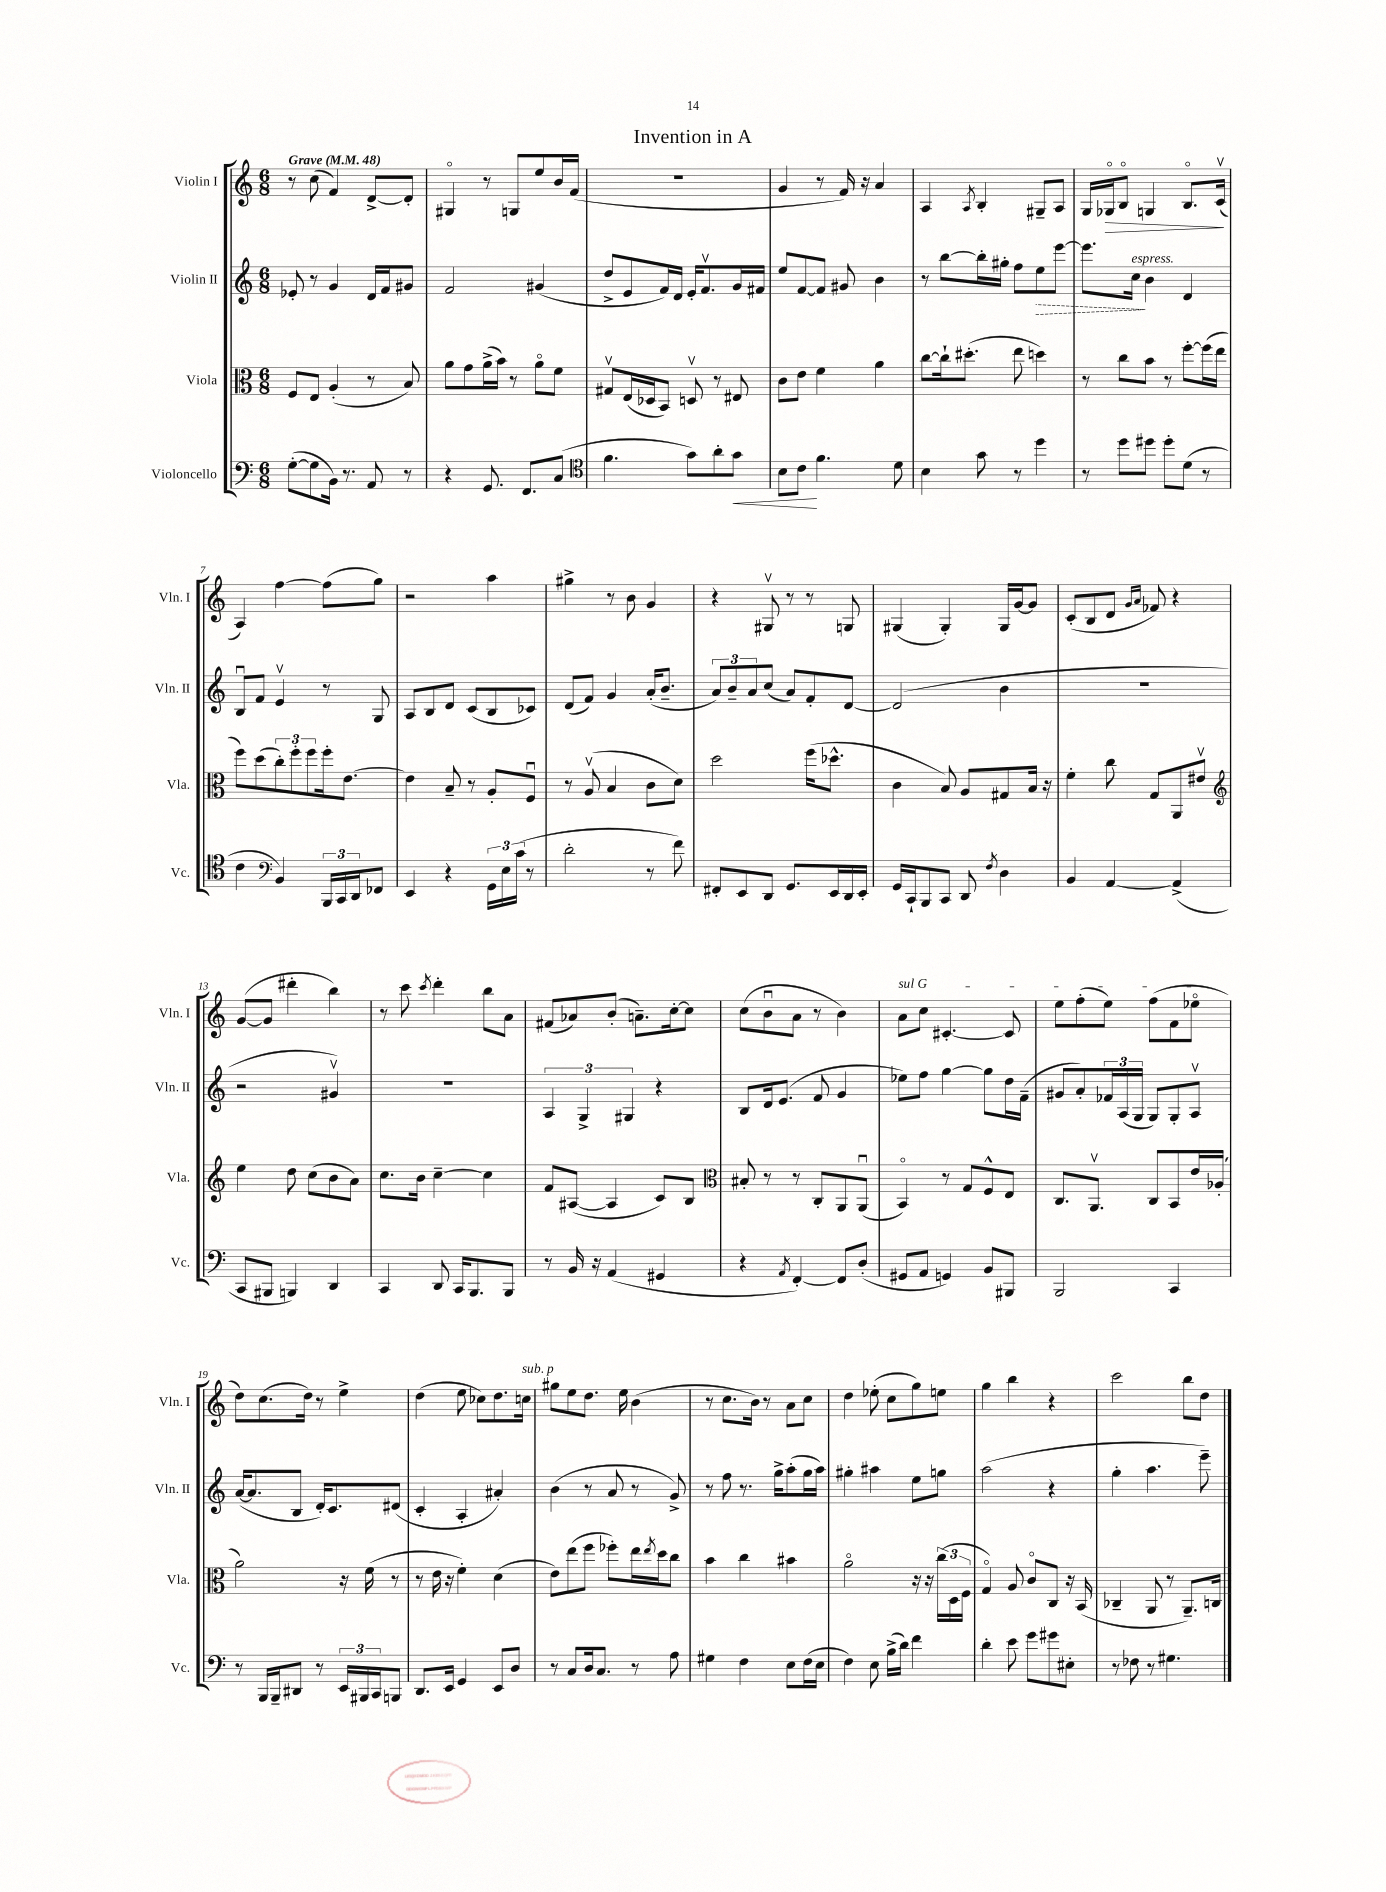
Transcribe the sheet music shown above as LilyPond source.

\header { title = "Invention in A" }
<<
\new StaffGroup <<
\new Staff = "s0" \with { instrumentName = "Violin I" shortInstrumentName = "Vln. I" } {
    \clef treble \key c \major \numericTimeSignature \time 6/8 \tempo "Grave" 4 = 48
    r8 c''8( f'4) d'8~-> d'8-. |
    gis4\flageolet r8 g8 e''8 b'16 f'16( |
    R2. |
    g'4 r8 f'16) r16 a'4 |
    a4 \acciaccatura { a8 } b4-. gis8-- a8 |
    g16 ges16\flageolet\> b8\flageolet g4 b8.\flageolet c'16\upbow\!( |
    a4) f''4~ f''8( g''8) |
    r2 a''4 |
    gis''4-> r8 b'8 g'4 |
    r4 gis8\upbow r8 r8 g8 |
    gis4( gis4-.) gis16 g'16~ g'8 |
    c'8-.( b8 d'8 \grace { g'16 a'16 } fes'8) r4 |
    g'8~( g'8 dis'''4-. b''4) |
    r8 c'''8 \acciaccatura { c'''8 } d'''4-. b''8 a'8 |
    fis'8( aes'8) b'8-.( a'8.--) c''16~-. c''8 |
    c''8( b'8\downbow a'8 r8 b'4) |
    \once \override TextSpanner.bound-details.left.text = \markup { \italic "sul G" } a'8\startTextSpan c''8 cis'4.~-. cis'8 |
    e''8 f''8-.( e''8) f''8( f'8 ees''8\flageolet\stopTextSpan |
    d''8) c''8.( d''16) r8 e''4-> |
    d''4( e''8 ces''8) d''8. c''16^\markup { \italic "sub. p" } |
    gis''8 e''8 d''8. e''16 b'4( |
    r8 c''8. b'16) r8 a'8 c''8 |
    d''4 ees''8-.( c''8 g''8) e''8 |
    g''4 b''4 r4 |
    c'''2 b''8 d''8 \bar "|." |
}
\new Staff = "s1" \with { instrumentName = "Violin II" shortInstrumentName = "Vln. II" } {
    \clef treble \key c \major \numericTimeSignature \time 6/8
    ees'8-. r8 g'4 d'16 f'16 gis'8 |
    f'2 gis'4( |
    d''8-> e'8 f'16) d'16 e'16-. f'8.\upbow g'16 fis'16 |
    e''8 f'8~ f'8 gis'8 b'4 |
    r8 b''8~ b''16-. gis''16-. f''8 \once \override Hairpin.style = #'dashed-line e''8\> e'''8~ |
    e'''8. c''16\!^\markup { \italic "espress." } b'4 d'4 |
    b8\downbow f'8 e'4\upbow r8 g8 |
    a8 b8 d'8 c'8( b8 ces'8) |
    d'8( f'8) g'4 a'16-.( b'8.-- |
    \tuplet 3/2 { a'8) b'8-- a'8 } c''8( a'8) f'8-. d'8~ |
    d'2( b'4 |
    R2. |
    r2 gis'4\upbow) |
    R2. |
    \tuplet 3/2 { a4 g4-> gis4 } r4 |
    b8 d'16 e'8.( f'8 g'4 |
    ees''8) f''8 g''4~ g''8 d''16 f'16--( |
    gis'8 a'8-.) \tuplet 3/2 { fes'16 a16( g16 } g8) g8-. a8\upbow |
    a'16~( a'8. b8 d'16-.) c'8. dis'8( |
    c'4-. a4-. ais'4-.) |
    b'4( r8 a'8 r8 g'8->) |
    r8 f''8 r8. g''16-> a''8-.( g''16 a''16) |
    gis''4-. ais''4 e''8 g''8 |
    a''2( r4 |
    g''4-. a''4. e'''8--) \bar "|." |
}
\new Staff = "s2" \with { instrumentName = "Viola" shortInstrumentName = "Vla." } {
    \clef alto \key c \major \numericTimeSignature \time 6/8
    f8 e8 a4-.( r8 b8) |
    a'8 g'8 a'16->( b'16) r8 a'8\flageolet f'8 |
    gis8\upbow e16( des16 b,8) d8\upbow r8 eis8 |
    c'8 e'8 f'4 a'4 |
    c''8~ c''16-! dis''8.-.( e''8 d''4) |
    r8 c''8 b'8 r8 f''8~-. f''16( e''16 |
    f''8) d''8( \tuplet 3/2 { c''8-.) f''8-. f''8 } f''16-. e'8.~ |
    e'4 b8-- r8 a8-. f8\downbow |
    r8 a8\upbow( b4 c'8 d'8) |
    d''2 f''16( des''8.-^ |
    c'4 b8) a8 gis8 b16 r16 |
    f'4-. c''8 g8 a,8 eis'8\upbow |
    \clef treble e''4 d''8 c''8( b'8 a'8) |
    c''8. b'16 c''4~-- c''4 |
    f'8 ais8~( ais4 c'8) b8 |
    \clef alto bis8-. r8 r8 c8-. a,8 a,8\downbow( |
    b,4\flageolet) r8 g8 f8-^ e8 |
    c8. a,8.\upbow c8 b,8 e'16 aes16-.( |
    a'2) r16 f'16( r8 |
    r8 e'16 r16 f'4-.) d'4( |
    e'8) e''8( f''8 fes''8-.) e''16 \acciaccatura { e''8 } d''16 c''8 |
    b'4 c''4 bis'4 |
    a'2\flageolet r16 r16 \tuplet 3/2 { c''16( d16 f16 } |
    g4\flageolet) a8 c'8\flageolet c8 r16 b,16( |
    ces4-- a,8 r8 a,8.--) c16 \bar "|." |
}
\new Staff = "s3" \with { instrumentName = "Violoncello" shortInstrumentName = "Vc." } {
    \clef bass \key c \major \numericTimeSignature \time 6/8
    g8~-.( g8 b,16) r8. a,8 r8 |
    r4 g,8. f,8. c8( |
    \clef tenor f'4. g'8) a'8-. g'8\< |
    b8 c'8\! f'4. d'8 |
    b4 g'8 r8 d''4 |
    r8 d''8 dis''8 dis''8-. d'8( r8 |
    c'4 \clef bass b,4) \tuplet 3/2 { b,,16 c,16 d,16 } fes,8 |
    e,4 r4 \tuplet 3/2 { g,16 e16 c'16( } r8 |
    d'2-. r8 f'8) |
    fis,8-. e,8 d,8 g,8. e,16 d,16 e,16-. |
    g,16 c,16-! b,,8 c,8 d,8 \acciaccatura { f8 } d4 |
    b,4 a,4~ a,4->( |
    c,8 bis,,8 b,,4) d,4 |
    c,4 d,8 c,16 b,,8. b,,8 |
    r8 b,16 r16 a,4( gis,4 |
    r4 \acciaccatura { a,8 } f,4~-.) f,8 d8-.( |
    gis,8 a,8 g,4) b,8 bis,,8 |
    b,,2 c,4 |
    r8 b,,16 b,,16-- dis,8 r8 \tuplet 3/2 { e,16 bis,,16 c,16 } b,,8 |
    d,8. e,16 g,4 e,8 d8 |
    r8 c8 d16 c8. r8 a8 |
    gis4 f4 e8 f16( e16 |
    f4) e8 b16->( d'16) f'4 |
    d'4-. e'8 g'8 gis'8 eis8-. |
    r8 fes8 r8 gis4. \bar "|." |
}
>>
>>
